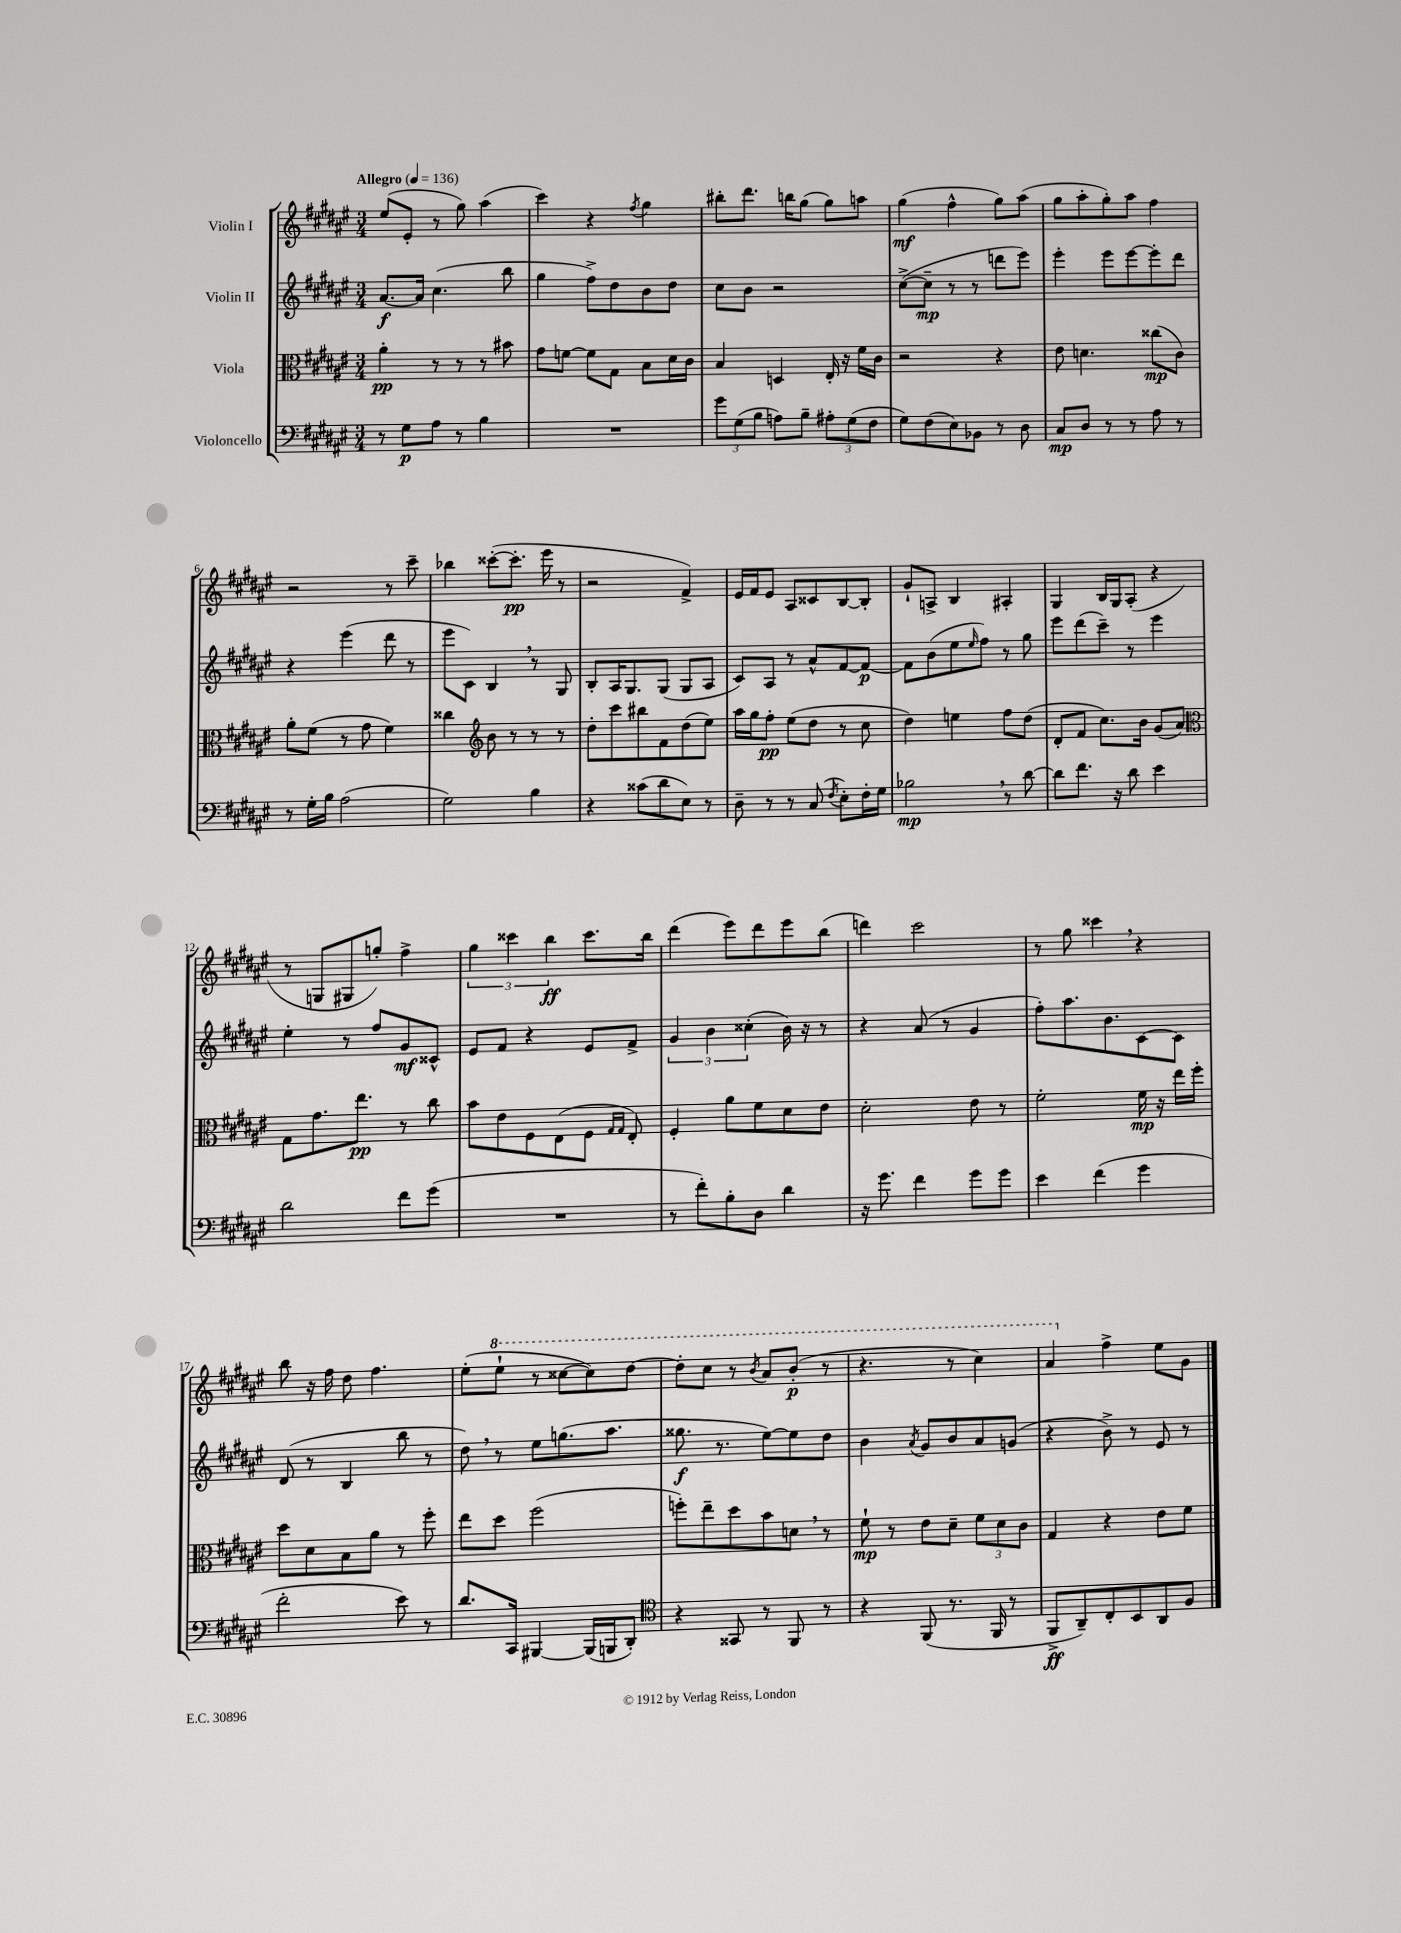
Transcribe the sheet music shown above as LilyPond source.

<<
\new StaffGroup <<
\new Staff = "s0" \with { instrumentName = "Violin I" } {
    \clef treble \key fis \major \numericTimeSignature \time 3/4 \tempo "Allegro" 4 = 136
    eis''8( eis'8-. r8 gis''8) ais''4( |
    cis'''4) r4 \acciaccatura { fis''8 } gis''4 |
    bis''8-. dis'''8. b''16 gis''8( gis''8) a''8 |
    gis''4\mf( fis''4-^ gis''8) ais''8( |
    gis''8 ais''8-. gis''8-.) ais''8 fis''4 |
    r2 r8 cis'''8-- |
    bes''4 cisis'''8~-.( cisis'''8.-.\pp eis'''16 r8 |
    r2 fis'4->) |
    eis'16 fis'16 eis'8 ais8 cisis'8 b8~ b8-. |
    gis'8-! a8-> b4 ais4-. |
    gis4 b16 gis16 ais8-.( r4 |
    r8 g8 gis8 g''8-.) fis''4-> |
    \tuplet 3/2 { gis''4 cisis'''4 b''4\ff } cisis'''8. b''16 |
    dis'''4( eis'''8) dis'''8 eis'''8 b''8( |
    d'''4) cis'''2 |
    r8 gis''8 cisis'''4 \breathe r4 |
    b''8 r16 fis''16 dis''8 fis''4. |
    eis''8-.( \ottava #1 eis'''8-! r8 cisis'''8~ cisis'''8) dis'''8~ |
    dis'''8-. cis'''8 r8 \acciaccatura { b''8 } ais''8 b''8-.\p( r8 |
    r4. r8 cis'''4) |
    ais''4 \ottava #0 fis''4-> eis''8 gis'8 \bar "|." |
}
\new Staff = "s1" \with { instrumentName = "Violin II" } {
    \clef treble \key fis \major \numericTimeSignature \time 3/4
    ais'8.~\f ais'16 cis''4.( b''8 |
    gis''4 fis''8->) dis''8 b'8 dis''8 |
    cis''8 b'8 r2 |
    cis''8~->( cis''8--\mp r8 r8 d'''8 eis'''8) |
    eis'''4-. eis'''8 eis'''8~ eis'''8-. dis'''8 |
    r4 eis'''4( dis'''8 r8 |
    eis'''8 cis'8) b4 \breathe r8 gis8 |
    b8-. ais16 gis8. gis8( gis8 ais8 |
    cis'8) ais8 r8 ais'8-^ fis'8~ fis'8~\p |
    fis'8 b'8( eis''8 \grace { eis''16 } fis''8) r8 gis''8 |
    eis'''8 dis'''8( cis'''8--) r8 eis'''4 |
    eis''4-. r8 fis''8 gis'8\mf cisis'8-^ |
    eis'8 fis'8 r4 eis'8 fis'8-> |
    \tuplet 3/2 { gis'4 b'4 cisis''4-.( } b'16) r16 r8 |
    r4 ais'8( r8 gis'4 |
    fis''8-.) ais''8. b'8. cis'8~ cis'8 |
    dis'8( r8 b4 b''8 r8 |
    dis''8) \breathe r8 eis''8 g''8.( ais''8. |
    gisis''8.\f r8. eis''8~) eis''8 dis''8 |
    b'4 \acciaccatura { ais'8 } gis'8 b'8 ais'8 g'8( |
    r4 b'8->) r8 eis'8 r8 \bar "|." |
}
\new Staff = "s2" \with { instrumentName = "Viola" } {
    \clef alto \key fis \major \numericTimeSignature \time 3/4
    ais'4-.\pp r8 r8 r8 bis'8 |
    gis'8 f'8~ f'8 gis8 b8 dis'16 cis'16 |
    b4 d4 eis16-. r16 fis'16 cis'16 |
    r2 r4 |
    eis'8 d'4. cisis''8\mp( cis'8) |
    ais'8-. fis'8( r8 gis'8 fis'4) |
    cisis''4 \clef treble b'8 r8 r8 r8 |
    dis''8-. cis'''8 bis''8 fis'8 dis''8( eis''8) |
    ais''16 gis''16 fis''8-.\pp eis''8( dis''8 r8 cis''8 |
    dis''4) e''4 fis''8 dis''8( |
    dis'8-. fis'8 cis''8.) b'16 gis'8( ais'8) |
    \clef alto gis8 gis'8. eis''8.\pp r8 cis''8 |
    b'8 eis'8 fis8 eis8( fis8 \grace { gis16 gis16 } eis8-.) |
    fis4-. ais'8 fis'8 dis'8 eis'8 |
    dis'2-. eis'8 r8 |
    fis'2-. fis'16\mp r16 eis''16 fis''16-. |
    dis''8 dis'8 b8 ais'8 r8 fis''8-. |
    eis''8 dis''8 fis''2( |
    f''8-.) eis''8-- dis''8 b'8 d'8 \breathe r8 |
    fis'8-!\mp r8 eis'8 dis'8-- \tuplet 3/2 { fis'8 dis'8 cis'8 } |
    gis4 r4 eis'8 fis'8 \bar "|." |
}
\new Staff = "s3" \with { instrumentName = "Violoncello" } {
    \clef bass \key fis \major \numericTimeSignature \time 3/4
    r8 gis8\p ais8 r8 b4 |
    R2. |
    \tuplet 3/2 { gis'8 gis8( b8 } a8) b8-- \tuplet 3/2 { ais8-. gis8( fis8 } |
    gis8) fis8( eis8) bes,8 r8 dis8 |
    cis8\mp dis8 r8 r8 ais8 r8 |
    r8 gis16-. b16 ais2( |
    gis2) b4 |
    r4 cisis'8( dis'8 eis8) r8 |
    dis8-- r8 r8 cis8( \acciaccatura { fis8 } eis8-.) fis16-. gis16 |
    bes2\mp \breathe r8 dis'8~ |
    dis'8 fis'8. r16 dis'8 eis'4 |
    dis'2 fis'8 gis'8( |
    R2. |
    r8 fis'8-.) b8-. dis8 dis'4 |
    r16 gis'8. fis'4 gis'8 gis'8 |
    eis'4 fis'4( gis'4 |
    fis'2-. eis'8) r8 |
    dis'8. cis,16 bis,,4~ bis,,16( b,,16 dis,8-.) |
    \clef tenor r4 gisis,8 r8 fis,8 r8 |
    r4 fis,8( r8. fis,16 r8 |
    fis,8->\ff ais,8--) cis8-. b,8 ais,8 fis8 \bar "|." |
}
>>
>>
